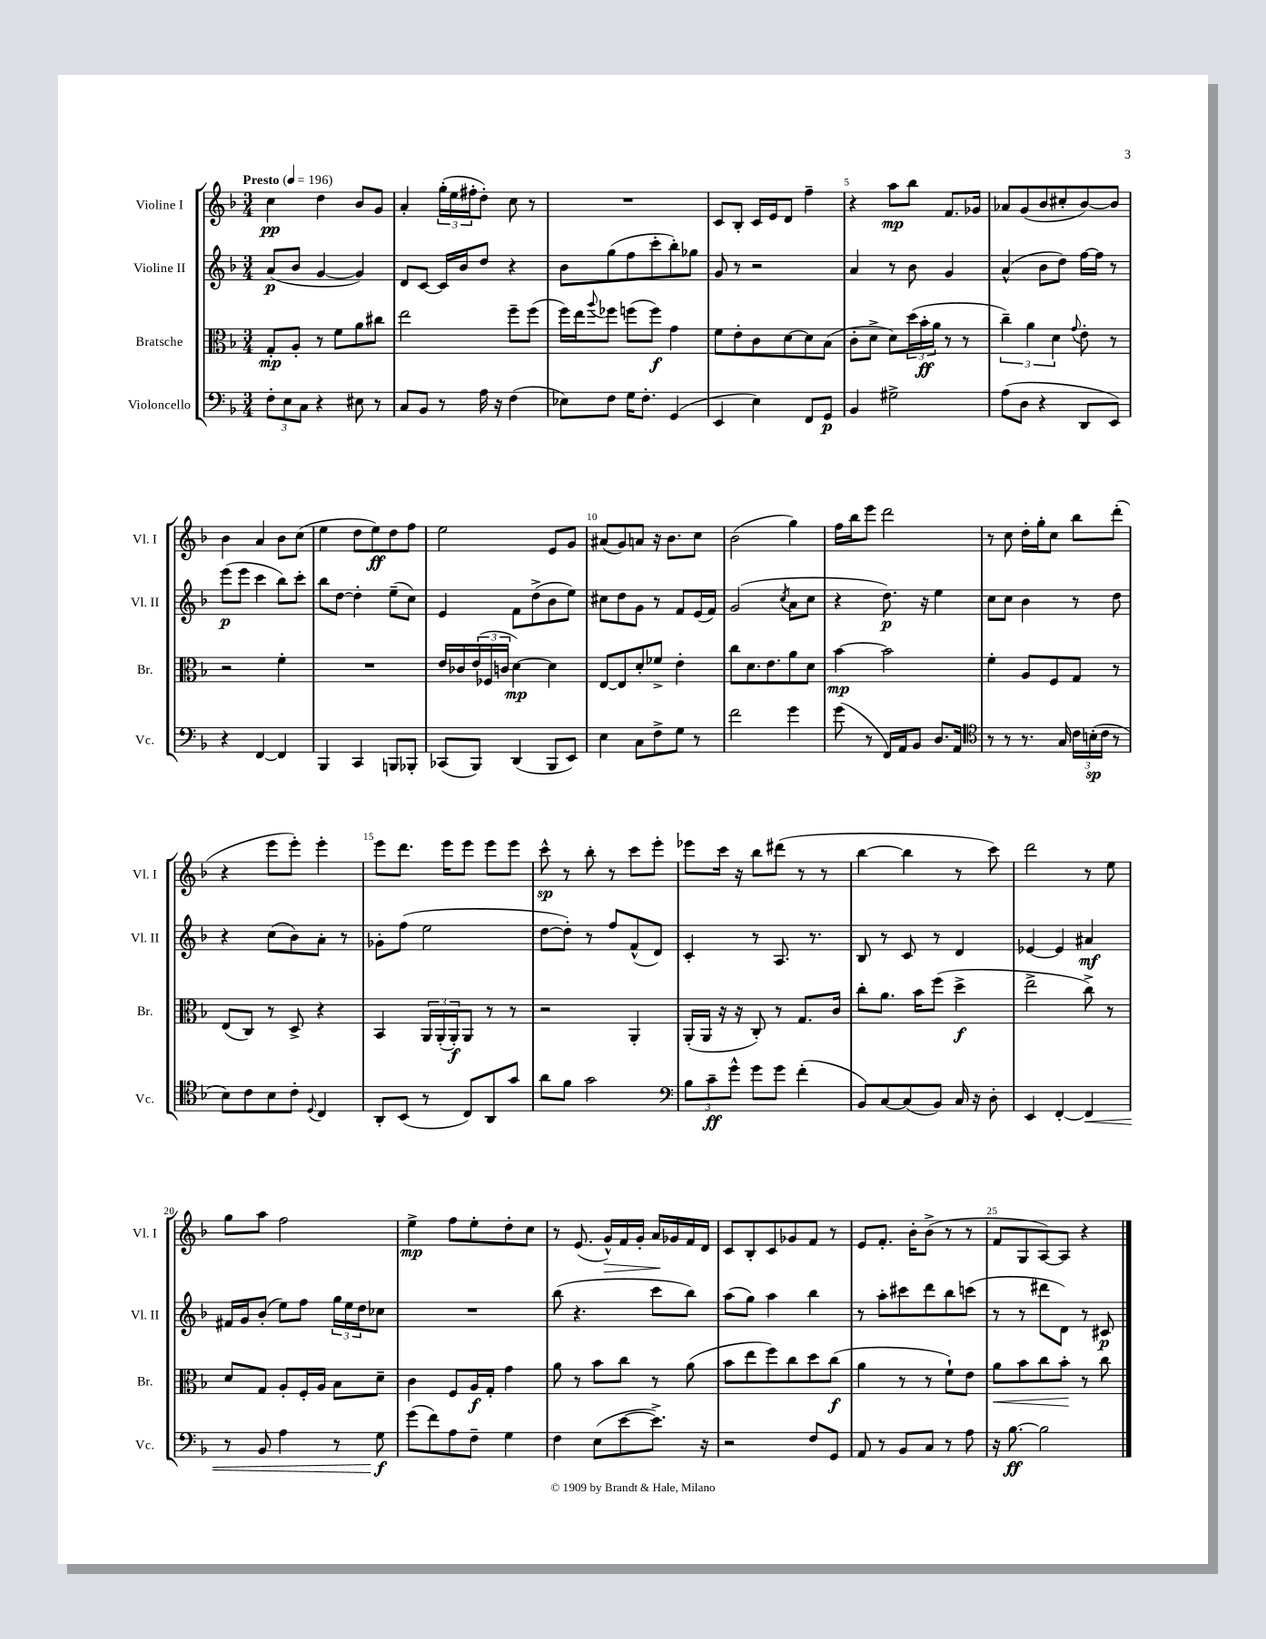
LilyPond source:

<<
\new StaffGroup <<
\new Staff = "s0" \with { instrumentName = "Violine I" shortInstrumentName = "Vl. I" } {
    \clef treble \key f \major \numericTimeSignature \time 3/4 \tempo "Presto" 4 = 196
    c''4\pp d''4 bes'8 g'8 |
    a'4-. \tuplet 3/2 { g''16-.( e''16 fis''16-. } d''8-.) c''8 r8 |
    R2. |
    c'8 bes8-. c'16 e'16 d'8 f''4-- |
    r4 a''8\mp bes''8 f'8. ges'16 |
    aes'8 g'8( bes'8 cis''8-. bes'8~) bes'8 |
    bes'4 a'4 bes'8 c''8( |
    e''4 d''8 e''8\ff) d''8 f''8 |
    e''2 e'8 g'8 |
    ais'8( g'8) a'8 r16 bes'8. c''8 |
    bes'2( g''4) |
    f''16 bes''16 e'''8 d'''2 |
    r8 c''8 d''16-. g''16-. c''8 bes''8 d'''8-.( |
    r4 e'''8 e'''8-.) e'''4-. |
    e'''8 d'''8. e'''16 e'''8 e'''8 e'''8 |
    c'''8-^\sp r8 bes''8-. r8 c'''8 e'''8-. |
    ees'''8 c'''16 r16 bes''8 dis'''8( r8 r8 |
    bes''4~ bes''4 r8 c'''8) |
    d'''2 r8 e''8 |
    g''8 a''8 f''2 |
    e''4->\mp f''8 e''8-. d''8-. c''8 |
    r8 e'8.( g'16-^\>) f'16 g'16-. a'16\! ges'16 f'16 d'16 |
    c'8 bes8-. c'8 ges'8 f'8 r8 |
    e'8 f'8.-. bes'16-. bes'8->( r8 r8 |
    f'8 g8 a8~) a8 r4 \bar "|." |
}
\new Staff = "s1" \with { instrumentName = "Violine II" shortInstrumentName = "Vl. II" } {
    \clef treble \key f \major \numericTimeSignature \time 3/4
    a'8\p( bes'8 g'4~ g'4) |
    d'8 c'8~ c'16 bes'16 d''8 r4 |
    bes'8 g''8( f''8 c'''8-. bes''8-.) ges''8 |
    g'8 r8 r2 |
    a'4 r8 bes'8 g'4 |
    a'4-^( bes'8 d''8) f''16~ f''16 r8 |
    e'''8\p( e'''8 c'''4 bes''8) c'''8-. |
    bes''8 d''8~ d''4-. e''8--( c''8) |
    e'4 f'8 d''8->( bes'8 e''8) |
    cis''8 d''8 g'8 r8 f'8 e'16( f'16) |
    g'2( \acciaccatura { c''8 } a'8 c''8 |
    r4 d''8.\p) r16 e''4 |
    c''8 c''8 bes'4 r8 d''8 |
    r4 c''8( bes'8) a'8-. r8 |
    ges'8-. f''8( e''2 |
    d''8~ d''8-.) r8 f''8 f'8-^( d'8) |
    c'4-. r8 a8. r8. |
    bes8 r8 c'8 r8 d'4 |
    ees'4~ ees'4 ais'4\mf |
    fis'16 g'16 bes'8-.( e''8) f''8 \tuplet 3/2 { g''16 e''16 d''16 } ces''8 |
    R2. |
    bes''8( r4. c'''8 bes''8) |
    a''8( g''8) a''4 bes''4 |
    r8 a''8-. cis'''8 d'''8 bes''8 c'''8( |
    r8 r8 dis'''8 d'8) r8 cis'8\p \bar "|." |
}
\new Staff = "s2" \with { instrumentName = "Bratsche" shortInstrumentName = "Br." } {
    \clef alto \key f \major \numericTimeSignature \time 3/4
    g8-.\mp a8-. r8 f'8 a'8 cis''8 |
    e''2 f''8-- f''8( |
    f''16) e''16 \appoggiatura { a''8 } fes''8 f''8( f''8\f) g'4 |
    f'8 e'8-. c'8 d'8~ d'8 bes8( |
    c'8-. d'8-> d'8) \tuplet 3/2 { d''16( bes'16-.\ff a'16 } r8 r8 |
    \tuplet 3/2 { c''4--) a'4 d'4 } \appoggiatura { g'8 } e'8-. r8 |
    r2 f'4-. |
    R2. |
    e'16 ces'16 \tuplet 3/2 { e'16( fes16 c'16 } d'4~\mp) d'4 |
    e8~ e8 d'8-. fes'8-> e'4-. |
    c''8 d'8. e'8. a'8 d'8 |
    bes'4~\mp bes'2 |
    f'4-. a8 f8 g8 r8 |
    e8( c8) r8 d8-> r4 |
    bes,4 \tuplet 3/2 { a,16 a,16-.( a,16-.\f) } a,8 r8 r8 |
    r2 a,4-. |
    a,16-.( a,16 r16 r16 c8-.) r8 g8. c'16 |
    c''8-. a'8. bes'16 f''8( d''4->\f |
    e''2-> c''8->) r8 |
    d'8 g8 a8-. f16-. a16 bes8 d'8-- |
    c'4 f8 a16\f g16-. g'4 |
    a'8 r8 bes'8 c''8 r8 a'8( |
    bes'8 e''8 f''8) c''8 d''8 c''8\f( |
    a'4 r8 r8 f'8-!) e'8 |
    a'8\< bes'8 c''8 bes'8-.\! r8 c''8 \bar "|." |
}
\new Staff = "s3" \with { instrumentName = "Violoncello" shortInstrumentName = "Vc." } {
    \clef bass \key f \major \numericTimeSignature \time 3/4
    \tuplet 3/2 { f8-. e8 c8 } r4 eis8 r8 |
    c8 bes,8 r8 a16 r16 f4( |
    ees8) f8 g16 f8.-. g,4( |
    e,4 e4) f,8 g,8\p |
    bes,4 gis2-> |
    a8( d8 r4 d,8 e,8) |
    r4 f,4~ f,4 |
    bes,,4 c,4 b,,8 bes,,8-. |
    ces,8( bes,,8) d,4( bes,,8 e,8) |
    e4 c8 f8-> g8 r8 |
    f'2 g'4 |
    g'8( r8 f,16) a,16 bes,8 d8. a,16 |
    \clef tenor r8 r8 r8. g16 \tuplet 3/2 { c'16 b16-.\sp( c'16 } r8 |
    bes8) c'8 bes8 c'8-. \appoggiatura { d8 } c4 |
    a,8-. bes,8( r8 c8) a,8 g'8 |
    a'8 f'8 g'2 |
    \clef bass \tuplet 3/2 { bes8 c'8--\ff g'8-^ } g'8 g'8 f'4-.( |
    bes,8) c8~ c8( bes,8) c16 r16 d8-. |
    e,4 f,4~-. f,4\< |
    r8 bes,8 a4 r8 g8\f\! |
    g'8( f'8) a8 f8-- g4 |
    f4 e8( e'8~ e'8.->) r16 |
    r2 f8 g,8 |
    a,8 r8 bes,8 c8 r8 a8 |
    r16 bes8.~\ff bes2 \bar "|." |
}
>>
>>
\layout { \context { \Score \override BarNumber.break-visibility = ##(#f #t #t) barNumberVisibility = #(every-nth-bar-number-visible 5) } }
